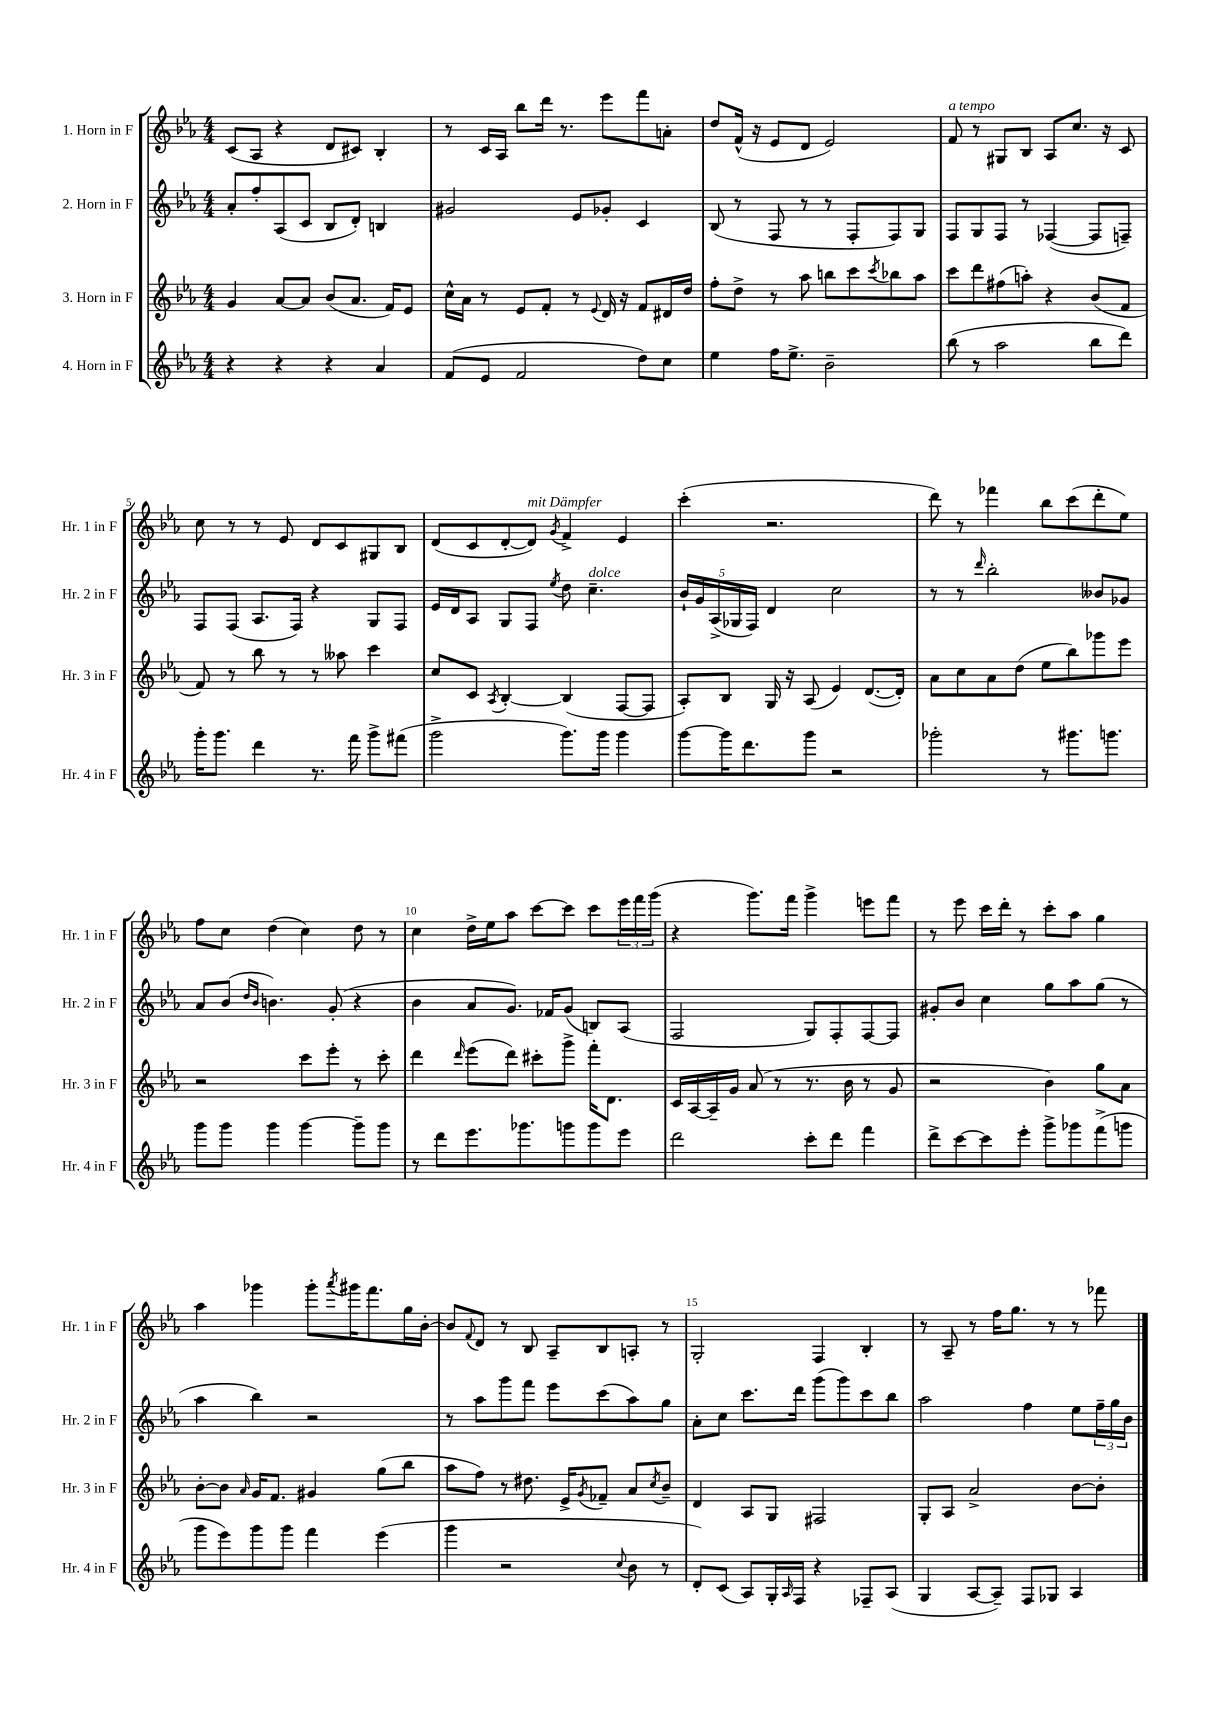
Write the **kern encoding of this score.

**kern	**kern	**kern	**kern
*staff4	*staff3	*staff2	*staff1
*clefG2	*clefG2	*clefG2	*clefG2
*k[b-e-a-]	*k[b-e-a-]	*k[b-e-a-]	*k[b-e-a-]
*M4/4	*M4/4	*M4/4	*M4/4
4r	4g	8a-'	(8c
.	.	8ff'	8A-
4r	[8a-	(8A-	4r
.	8a-]	8c	.
4r	(8b-	8B-	8d
.	8.a-	8d')	8c#)
4a-	.	4B	4B-'
.	16f)	.	.
.	8e-	.	.
=	=	=	=
(8f	16cc^^	2g#	8r
.	16a-	.	.
8e-	8r	.	16c
.	.	.	16A-
2f	8e-	.	8bb-
.	8f'	.	16ddd
.	.	.	8.r
.	8r	8e-	.
.	8qqe-	.	.
.	16d	8g-'	8eee-
.	16r	.	.
8dd)	8f	4c	8fff
8cc	16d#	.	8a'
.	16dd	.	.
=	=	=	=
4ee-	8ff'	(8B-	8dd
.	8dd^	8r	(16f^^
.	.	.	16r
16ff	8r	8F	8e-
8.ee-^	.	.	.
.	8aa-	8r	8d
2b-~	8bb	8r	2e-)
.	8ccc	8F'	.
.	8qccc	.	.
.	8bb-	8F)	.
.	8aa-	8G	.
=	=	=	=
(8bb-	8ccc	8F	8f
8r	8ddd	8G	8r
2aa-	(8ff#	8F	8G#
.	8aa')	8r	8B-
.	4r	([4F-	8A-
.	.	.	8.cc
8bb-	(8b-	8F-]	.
.	.	.	16r
8ddd)	8f	8F~)	8c
=	=	=	=
16ggg'	8f)	8F	8cc
8.ggg	.	.	.
.	8r	(8F	8r
4ddd	8bb-	8.A-	8r
.	8r	.	8e-
.	.	16F)	.
8.r	8r	4r	8d
.	8aa--	.	8c
16fff	.	.	.
8ggg^	4ccc	8G	8G#
(8fff#	.	8F	8B-
=	=	=	=
2ggg^	8cc	16e-	(8d
.	.	16d	.
.	8c	8A-	8c
.	8qA-	.	.
.	[4B-'	8G	[8d'
.	.	8F	8d])
.	.	8qee-	8qg
8.ggg)	(4B-]	8dd	4f^
.	.	4.cc~	.
16ggg	.	.	.
4ggg	[8F	.	4e-
.	8F]	.	.
=	=	=	=
[8ggg	8A-')	20b-`	(4ccc'
.	.	20g	.
.	.	(20A-^	.
16ggg]	8B-	.	.
.	.	20G-	.
8.ddd	.	.	.
.	.	20F)	.
.	16G	4d	2.r
.	16r	.	.
8ggg	(8A-	.	.
2r	4e-)	2cc	.
.	([8.d	.	.
.	16d'])	.	.
=	=	=	=
2ggg-'	8a-	8r	8ddd)
.	8cc	8r	8r
.	.	16qqddd	.
.	8a-	2bb-'	4fff-
.	(8dd	.	.
8r	8ee-	.	8bb-
8.ggg#	8bb-)	.	(8ccc
.	8ggg-	8b--	8ddd'
8.ggg	.	.	.
.	8eee-	8g-	8ee-)
=	=	=	=
8ggg	2r	8a-	8ff
8ggg	.	(8b-	8cc
.	.	16qqdd	.
.	.	16qqb-	.
4ggg	.	4.b)	(4dd
[4ggg	8ccc	.	4cc)
.	8eee-'	(8g'	.
8ggg~]	8r	4r	8dd
8ggg	8ccc'	.	8r
=	=	=	=
8r	4ddd	4b-	4cc
8ddd	.	.	.
.	16qqddd	.	.
8.eee-	(8eee-	8a-	16dd^
.	.	.	16ee-
.	8ddd)	8.g)	8aa-
8.ggg-	.	.	.
.	8ccc#'	.	[8ccc
.	.	16f-	.
8ggg	8ggg^	(8g	8ccc]
8ggg	16fff'	8B)	8ccc
.	8.d	.	.
8eee-	.	(8A-	24eee-
.	.	.	24fff
.	.	.	(24ggg
=	=	=	=
2ddd	16c	2F	4r
.	[16A-	.	.
.	16A-~]	.	.
.	16g	.	.
.	(8a-	.	8.ggg)
.	8r	.	.
.	.	.	16fff
8ccc'	8.r	8G)	4ggg^
8ddd	.	8F'	.
.	16b-	.	.
4fff	8r	[8F	8eee
.	8g	8F]	8fff
=	=	=	=
8ddd^	2r	8g#'	8r
[8ccc	.	8b-	8eee-
8ccc]	.	4cc	16ccc
.	.	.	16ddd'
8eee-'	.	.	8r
8ggg^	4b-)	8gg	8ccc'
8ggg-	.	8aa-	8aa-
(8fff^	8gg	(8gg	4gg
8ggg	8a-	8r	.
=	=	=	=
8ggg	[8b-'	4aa-	4aa-
8eee-)	8b-]	.	.
.	16qqa-	.	.
8ggg	16g	4bb-)	4ggg-
.	8.f	.	.
8ggg	.	.	.
4fff	4g#	2r	8ggg-'
.	.	.	8qaaa-
.	.	.	16ggg#
.	.	.	8.fff
(4eee-	(8gg	.	.
.	8bb-	.	16gg
.	.	.	[16b-'
=	=	=	=
4ggg	8aa-	8r	8b-]
.	.	.	8qqf
.	8ff)	8aa-	8d
2r	8r	8ggg	8r
.	8.dd#	8fff	8B-
.	.	8eee-	8A-~
.	16e-^	.	.
.	8qg	.	.
.	8f-~	(8ccc	8B-
8qqcc	.	.	.
8b-	8a-	8aa-)	8A'
.	8qcc	.	.
8r	8b-~	8gg	8r
=	=	=	=
8d')	4d	8a-'	2G'
(8c	.	8cc	.
8A-)	8A-	8.ccc	.
16G'	8G	.	.
16qqA-	.	.	.
16F	.	16ddd	.
4r	2F#	(8ggg	4F
.	.	8ggg)	.
8F-~	.	8ccc	4B-'
(8A-	.	8bb-	.
=	=	=	=
4G	8G'	2aa-	8r
.	8A-	.	8A-~
[8A-	2a-^	.	8r
8A-~])	.	.	16ff
.	.	.	8.gg
8F	.	4ff	.
8G-	.	.	8r
4A-	[8b-	8ee-	8r
.	8b-']	24ff~	8fff-
.	.	24gg	.
.	.	24b-	.
==	==	==	==
*-	*-	*-	*-
